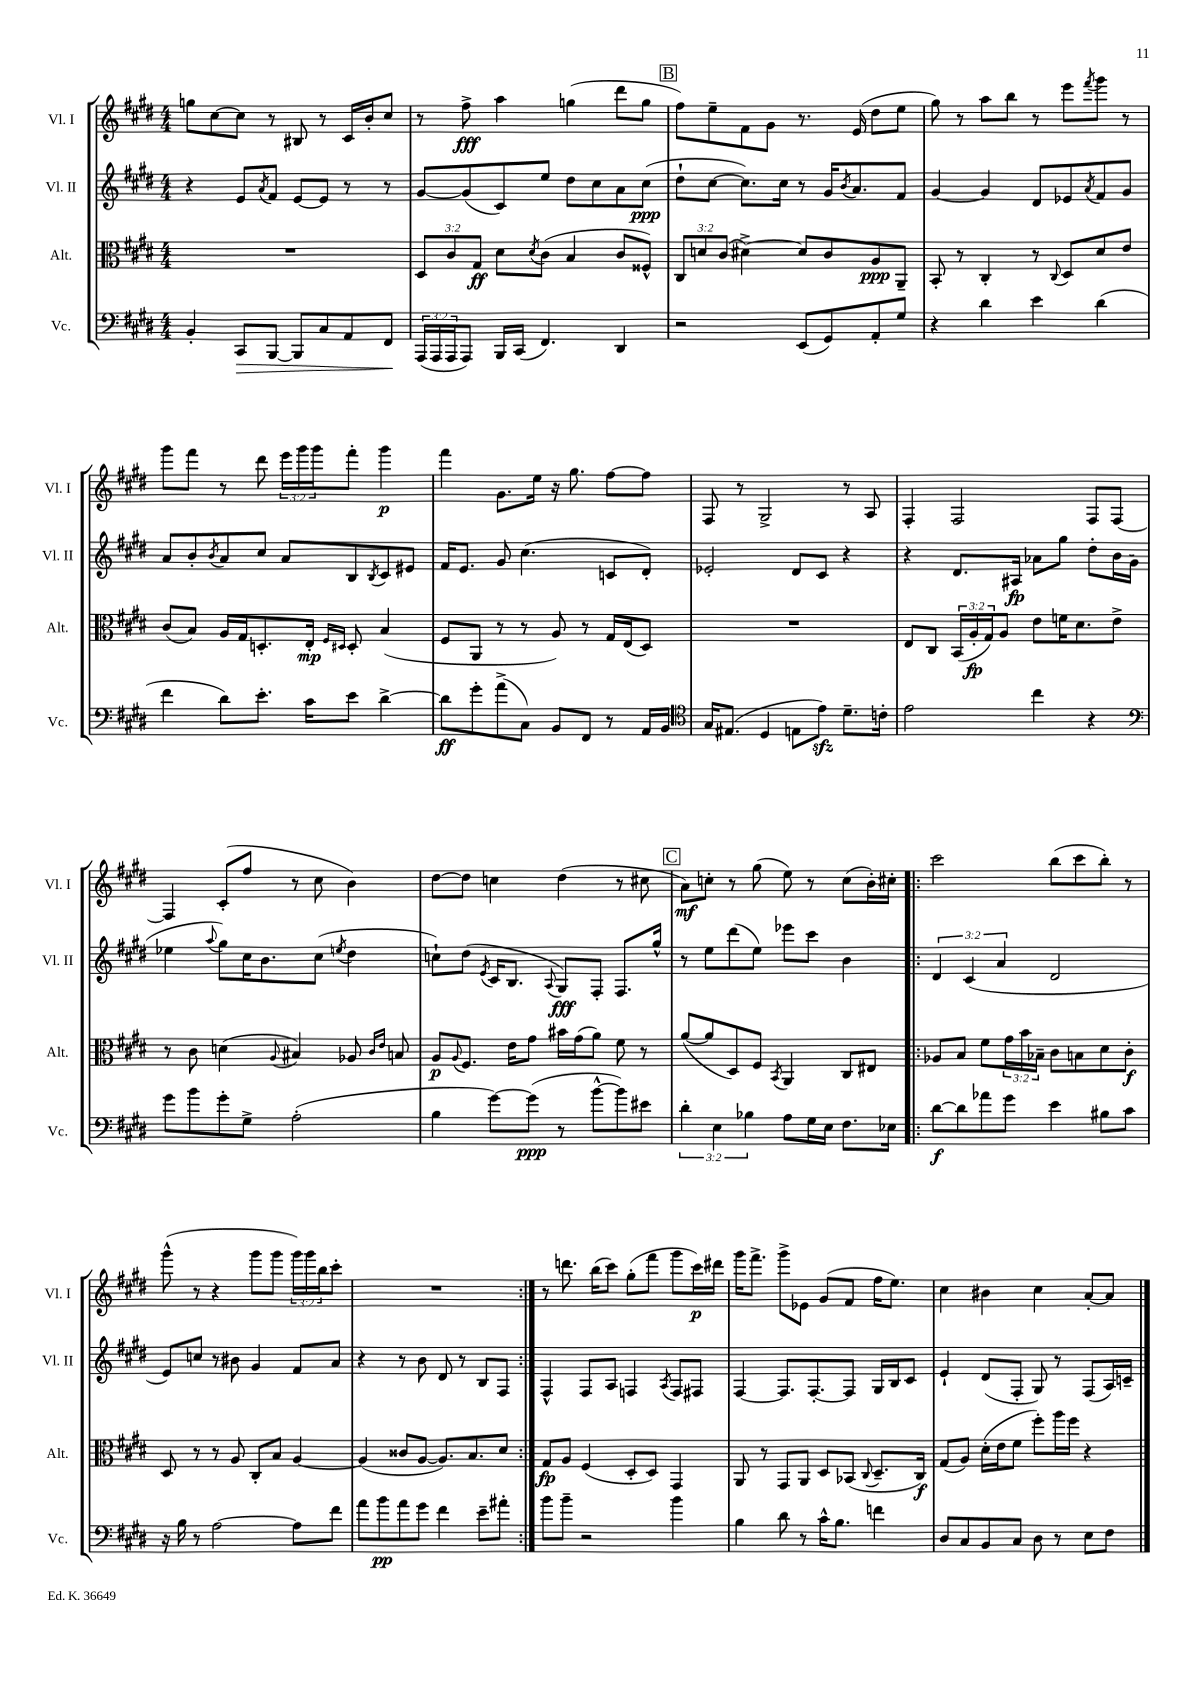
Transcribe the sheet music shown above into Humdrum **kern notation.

**kern	**kern	**kern	**kern
*staff4	*staff3	*staff2	*staff1
*clefF4	*clefC3	*clefG2	*clefG2
*k[f#c#g#d#]	*k[f#c#g#d#]	*k[f#c#g#d#]	*k[f#c#g#d#]
*M4/4	*M4/4	*M4/4	*M4/4
4BB'	1r	4r	8gg
.	.	.	[8cc#
8CC#	.	8e	8cc#]
.	.	8qa	.
[8BBB	.	8f#	8r
8BBB]	.	[8e	8B#
8C#	.	8e]	8r
8AA	.	8r	16c#
.	.	.	16b'
8FF#	.	8r	8cc#
=	=	=	=
(24AAA	12D#	[8g#	8r
24AAA	.	.	.
24AAA	12c#	.	.
8AAA)	.	(8g#]	8ff#^
.	12G#	.	.
16BBB	8d#	8c#)	4aa
(16CC#	.	.	.
.	8qd#	.	.
4.FF#)	(8c#	8ee	.
.	4B	8dd#	(4gg
.	.	8cc#	.
4DD#	8c#	8a	8ddd#
.	8F##^^)	(8cc#	8gg
=	=	=	=
2r	12C#	8dd#`	8ff#)
.	12d	.	.
.	.	[8cc#	8ee~
.	(12c#	.	.
.	[4d#^)	8.cc#])	8f#
.	.	.	8g#
.	.	16cc#	.
(8EE	8d#]	8r	8.r
8GG#)	8c#	16g#	.
.	.	8qb	.
.	.	8.a	(16e
8AA'	8A	.	8dd#
8G#	8AA~	8f#	8ee
=	=	=	=
4r	8BB'	[4g#	8gg#)
.	8r	.	8r
4d#	4C#'	4g#]	8aa
.	.	.	8bb
4e	8r	8d#	8r
.	8qqC#	.	.
.	8D#	8e-	8eee
.	.	8qa	8qfff#
(4d#	8d#	8f#	8ggg#
.	8e	8g#	8r
=	=	=	=
4f#	(8c#	8a	8ggg#
.	8B)	8b'	8fff#
.	.	8qb	.
8d#)	16A	8a	8r
.	16G#	.	.
8.e'	8.D'	8cc#	8ddd#
.	.	8a	24eee
.	.	.	24ggg#
16c#	16E'	.	.
.	.	.	24ggg#
.	16qqF#	.	.
.	16qqD#	.	.
8e	8D#'	8B	8fff#'
.	.	8qB	.
[4d#^	(4B	8c#	4ggg#
.	.	8e#	.
=	=	=	=
8d#]	8F#	16f#	4fff#
.	.	8.e	.
8g#'	8AA	.	.
(8a^	8r	8g#	8.g#
8C#)	8r	(4.cc#	.
.	.	.	16ee
8BB	8A)	.	16r
.	.	.	8.gg#
8FF#	8r	.	.
8r	16G#	8c	[8ff#
.	(16E	.	.
16AA	8D#)	8d#')	8ff#]
16BB	.	.	.
=	=	=	=
*clefC4	*	*	*
16G#	1r	2e-'	8F#
(8.E#	.	.	.
.	.	.	8r
4D#	.	.	2G#^
8E	.	8d#	.
8e)	.	8c#	.
8.d#~	.	4r	8r
.	.	.	8A
16c'	.	.	.
=	=	=	=
2e	8E	4r	4F#'
.	8C#	.	.
.	(24BB	8.d#	2F#
.	24A'	.	.
.	24G#)	.	.
.	8A	.	.
.	.	16A#	.
4cc#	8e	8a-	.
.	16f	8gg#	.
.	8.d#	.	.
4r	.	8dd#'	8F#
.	8e^	16b	[8F#
.	.	(16g#	.
=	=	=	=
*clefF4	*	*	*
8g#	8r	4ee-	4F#]
8b	8c#	.	.
.	.	8qqaa	.
8g#'	(4d	8gg#)	(8c#'
8G#^	.	16cc#	8ff#
.	.	8.b	.
.	8qqA	.	.
(2A'	4B#)	.	8r
.	.	(8cc#	8cc#
.	.	8qee	.
.	8A-	4dd#	4b)
.	16qqc#	.	.
.	16qqe	.	.
.	8B	.	.
=	=	=	=
4B	8A	8cc`)	[8dd#
.	8qqA	.	.
.	8.F#	(8dd#	8dd#]
.	.	8qe	.
[8g#)	.	16c#	4cc
.	16e	8.B	.
(8g#]	8g#	.	.
.	.	8qqA	.
8r	16b#	8G#)	(4dd#
.	(16g#	.	.
[8b^^	8a)	8F#'	.
8b])	8f#	8.F#	8r
8e#	8r	.	8cc#
.	.	16gg#^^	.
=	=	=	=
6d#'	([8a	8r	8a)
.	8a]	8ee	8cc'
6E	.	.	.
.	8D#)	(8ddd#	8r
6B-	.	.	.
.	8F#	8ee)	(8gg#
.	8qBB	.	.
8A	4AA	8eee-	8ee)
16G#	.	8ccc#	8r
16E	.	.	.
8.F#	8C#	4b	(8cc
.	8E#	.	16b')
16E-	.	.	16cc#'
=!|:	=!|:	=!|:	=!|:
[8d#	8A-	6d#	2ccc#
8d#]	8B	.	.
.	.	(6c#	.
8a-	8f#	.	.
.	.	6a	.
8g#	24g#	.	.
.	24b	.	.
.	24B-~	.	.
4e	8c#	2d#	(8bb
.	8B	.	8ccc#
8B#	8d#	.	8bb')
8c#	8c#'	.	8r
=	=	=	=
16r	8D#	8e)	(8ggg#^^
16B	.	.	.
8r	8r	8cc	8r
[2A	8r	8r	4r
.	8A	8b#	.
.	8C#'	4g#	8ggg#
.	8B	.	8ggg#
8A]	[4A	8f#	24ggg#)
.	.	.	24ggg#
.	.	.	24bb
8f#	.	8a	8ccc#'
=	=	=	=
8a	(4A]	4r	1r
8b	.	.	.
8a	8c##	8r	.
8g#	[8A	8b	.
4f#	8.A])	8d#	.
.	.	8r	.
.	8.B	.	.
8e~	.	8B	.
8a#'	8d#	8F#	.
=:|!	=:|!	=:|!	=:|!
8b	8G#	4F#^^	8r
8b~	8A	.	8.ddd
2r	(4F#	8F#	.
.	.	.	(16bb
.	.	8A	8ccc#)
.	8D#'	4F	(8gg#'
.	8D#)	.	8fff#
.	.	8qA	.
4b	4GG#	8F	8ggg#
.	.	8F#	16ccc#)
.	.	.	16ddd#
=	=	=	=
4B	8AA	[4F#	16ggg#
.	.	.	8.fff#^
.	8r	.	.
8d#	8GG#	8.F#]	8ggg#^
8r	8AA	.	8e-
.	.	[8.F#'	.
16c#^^	8D#	.	(8g#
8.B	.	.	.
.	(8BB-	8F#]	8f#
.	8qqC#	.	.
4f	8.D#~	16G#	16ff#
.	.	16B	8.ee)
.	.	8c#	.
.	16C#)	.	.
=	=	=	=
8D#	(8G#	4e`	4cc#
8C#	8A)	.	.
8BB	(16d#'	(8d#	4b#
.	16e	.	.
8C#	8f#	8F#'	.
8D#	8ff#')	8G#)	4cc#
8r	16aa	8r	.
.	16ff#	.	.
8E	4r	(8F#	[8a'
8F#	.	16A)	8a]
.	.	16c~	.
==	==	==	==
*-	*-	*-	*-
